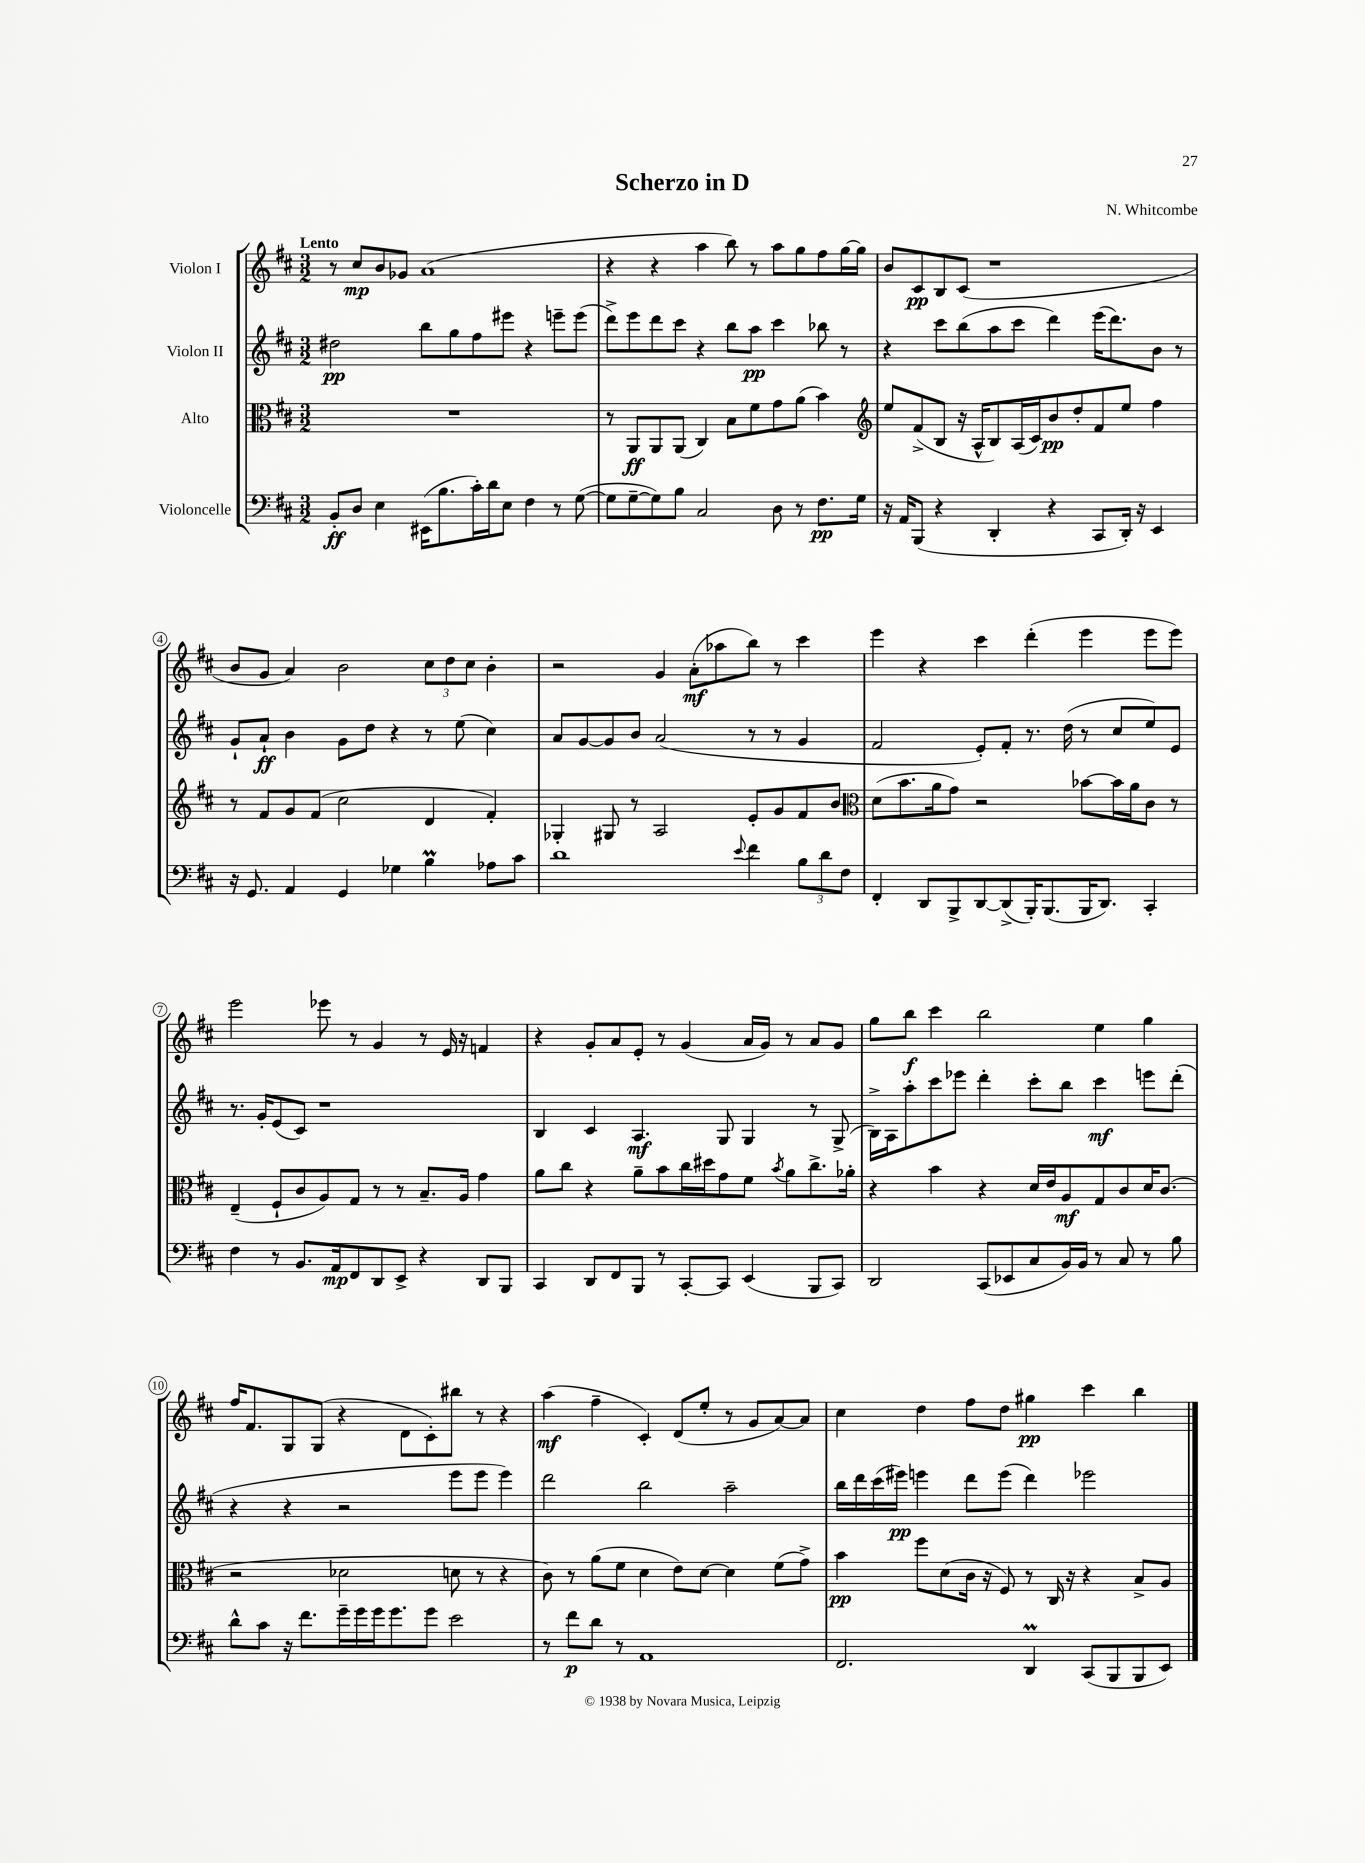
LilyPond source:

\header { title = "Scherzo in D" composer = "N. Whitcombe" }
<<
\new StaffGroup <<
\new Staff = "s0" \with { instrumentName = "Violon I" } {
    \clef treble \key d \major \numericTimeSignature \time 3/2 \tempo "Lento"
    \autoBeamOff r8 cis''8[\mp b'8 ges'8] a'1( |
    r4 r4 a''4 b''8) r8 a''8[ g''8 fis''8 g''16~ g''16] |
    b'8[ cis'8\pp b8 cis'8]( r1 |
    b'8[ g'8] a'4) b'2 \tuplet 3/2 { cis''8[ d''8 cis''8] } b'4-. |
    r2 g'4 a'8[-.\mf( aes''8 b''8]) r8 cis'''4 |
    e'''4 r4 cis'''4 d'''4-.( e'''4 e'''8[ e'''8]) |
    e'''2 ees'''8 r8 g'4 r8 e'16 r16 f'4 |
    r4 g'8[-. a'8 e'8]-. r8 g'4( a'16[ g'16]) r8 a'8[ g'8] |
    g''8[ b''8]\f cis'''4 b''2 e''4 g''4 |
    fis''16[ fis'8. g8 g8]( r4 d'8[ cis'8-.) bis''8] r8 r4 |
    a''4\mf( fis''4-- cis'4-.) d'8[( e''8]-. r8 g'8[ a'8~) a'8] |
    cis''4 d''4 fis''8[ d''8] gis''4\pp cis'''4 b''4 \bar "|." |
}
\new Staff = "s1" \with { instrumentName = "Violon II" } {
    \clef treble \key d \major \numericTimeSignature \time 3/2
    \autoBeamOff dis''2\pp b''8[ g''8 fis''8 eis'''8] r4 e'''8[-- e'''8]( |
    d'''8[->) e'''8 d'''8 cis'''8] r4 b''8[ a''8]\pp cis'''4 bes''8 r8 |
    r4 cis'''8[ b''8( a''8 cis'''8] d'''4) e'''16[( d'''8.) b'8] r8 |
    g'8[-! a'8]-!\ff b'4 g'8[ d''8] r4 r8 e''8( cis''4) |
    a'8[ g'8~ g'8 b'8] a'2( r8 r8 g'4 |
    fis'2 e'8[-.) fis'8]-. r8. d''16( r8 cis''8[ e''8) e'8] |
    r8. g'16[-. e'8( cis'8]) r1 |
    b4 cis'4 a4.\mf g8 g4 r8 g8->( |
    b16[->) a16 a''8-. cis'''8 ees'''8] d'''4-. cis'''8[-. b''8] cis'''4\mf e'''8[ d'''8]-.( |
    r4 r4 r2 e'''8[ e'''8] e'''4) |
    d'''2 b''2 a''2-- |
    b''16[ d'''16 cis'''16( eis'''16]\pp) e'''4 d'''8[ e'''8]( d'''4) ees'''2 \bar "|." |
}
\new Staff = "s2" \with { instrumentName = "Alto" } {
    \clef alto \key d \major \numericTimeSignature \time 3/2
    \autoBeamOff R1. |
    r8 a,8[\ff a,8 a,8]( cis4) b8[ fis'8 g'8 a'8]( b'4) |
    \clef treble e''8[ fis'8->( b8] r16 a16[-^ b8) a16( cis'16) b'8\pp d''8-. fis'8 e''8] fis''4 |
    r8 fis'8[ g'8 fis'8]( cis''2 d'4 fis'4-.) |
    ges4-. gis8 r8 a2 e'8[-. g'8 fis'8 b'8] |
    \clef alto d'8[( b'8. a'16 g'8]) r2 bes'8[~ bes'16 a'16 cis'8] r8 |
    e4--( fis8[-! cis'8 a8) g8] r8 r8 b8.[-- a16] g'4 |
    a'8[ cis''8] r4 a'8[-- b'8 cis''16 dis''16 g'8 fis'8] \acciaccatura { b'8 } a'8[ cis''8.-> aes'16]-. |
    r4 b'4 r4 d'16[ e'16 a8\mf g8 cis'8 d'16 cis'8.]( |
    r2 des'2 d'8 r8 r4 |
    cis'8) r8 a'8[( fis'8] d'4 e'8[) d'8]~ d'4 fis'8[( g'8]->) |
    b'4\pp fis''8[ d'8( cis'16] r16 fis8) r8 cis16 r16 r4 b8[-> a8] \bar "|." |
}
\new Staff = "s3" \with { instrumentName = "Violoncelle" } {
    \clef bass \key d \major \numericTimeSignature \time 3/2
    \autoBeamOff b,8[-.\ff d8] e4 eis,16[( b8. cis'16-.) d'16 e8] fis4 r8 g8~( |
    g8[ g8~-- g8) b8] cis2 d8 r8 fis8.[\pp g16] |
    r16 a,16[ b,,8]( r4 d,4-. r4 cis,8[ d,16]-.) r16 e,4 |
    r16 g,8. a,4 g,4 ges4 b4\prall aes8[ cis'8] |
    d'1 \appoggiatura { e'8 } fis'4 \tuplet 3/2 { b8[ d'8 fis8] } |
    fis,4-. d,8[ b,,8-> d,8~ d,8->( b,,16-.) b,,8.( b,,16 d,8.]) cis,4-. |
    fis4 r8 b,8.[ a,16\mp fis,8 d,8 e,8]-> r4 d,8[ b,,8] |
    cis,4 d,8[ fis,8 b,,8] r8 cis,8[~-. cis,8] e,4( b,,8[ cis,8]) |
    d,2 cis,8[( ees,8 cis8 b,16) b,16] r8 cis8 r8 b8 |
    d'8[-^ cis'8] r16 fis'8.[ g'16-- g'16 g'16 g'8. g'8] e'2 |
    r8 fis'8[\p d'8] r8 a,1 |
    fis,2. d,4\prall cis,8[( b,,8 b,,8 e,8]) \bar "|." |
}
>>
>>
\layout { \context { \Score \override BarNumber.stencil = #(make-stencil-circler 0.1 0.3 ly:text-interface::print) } }
